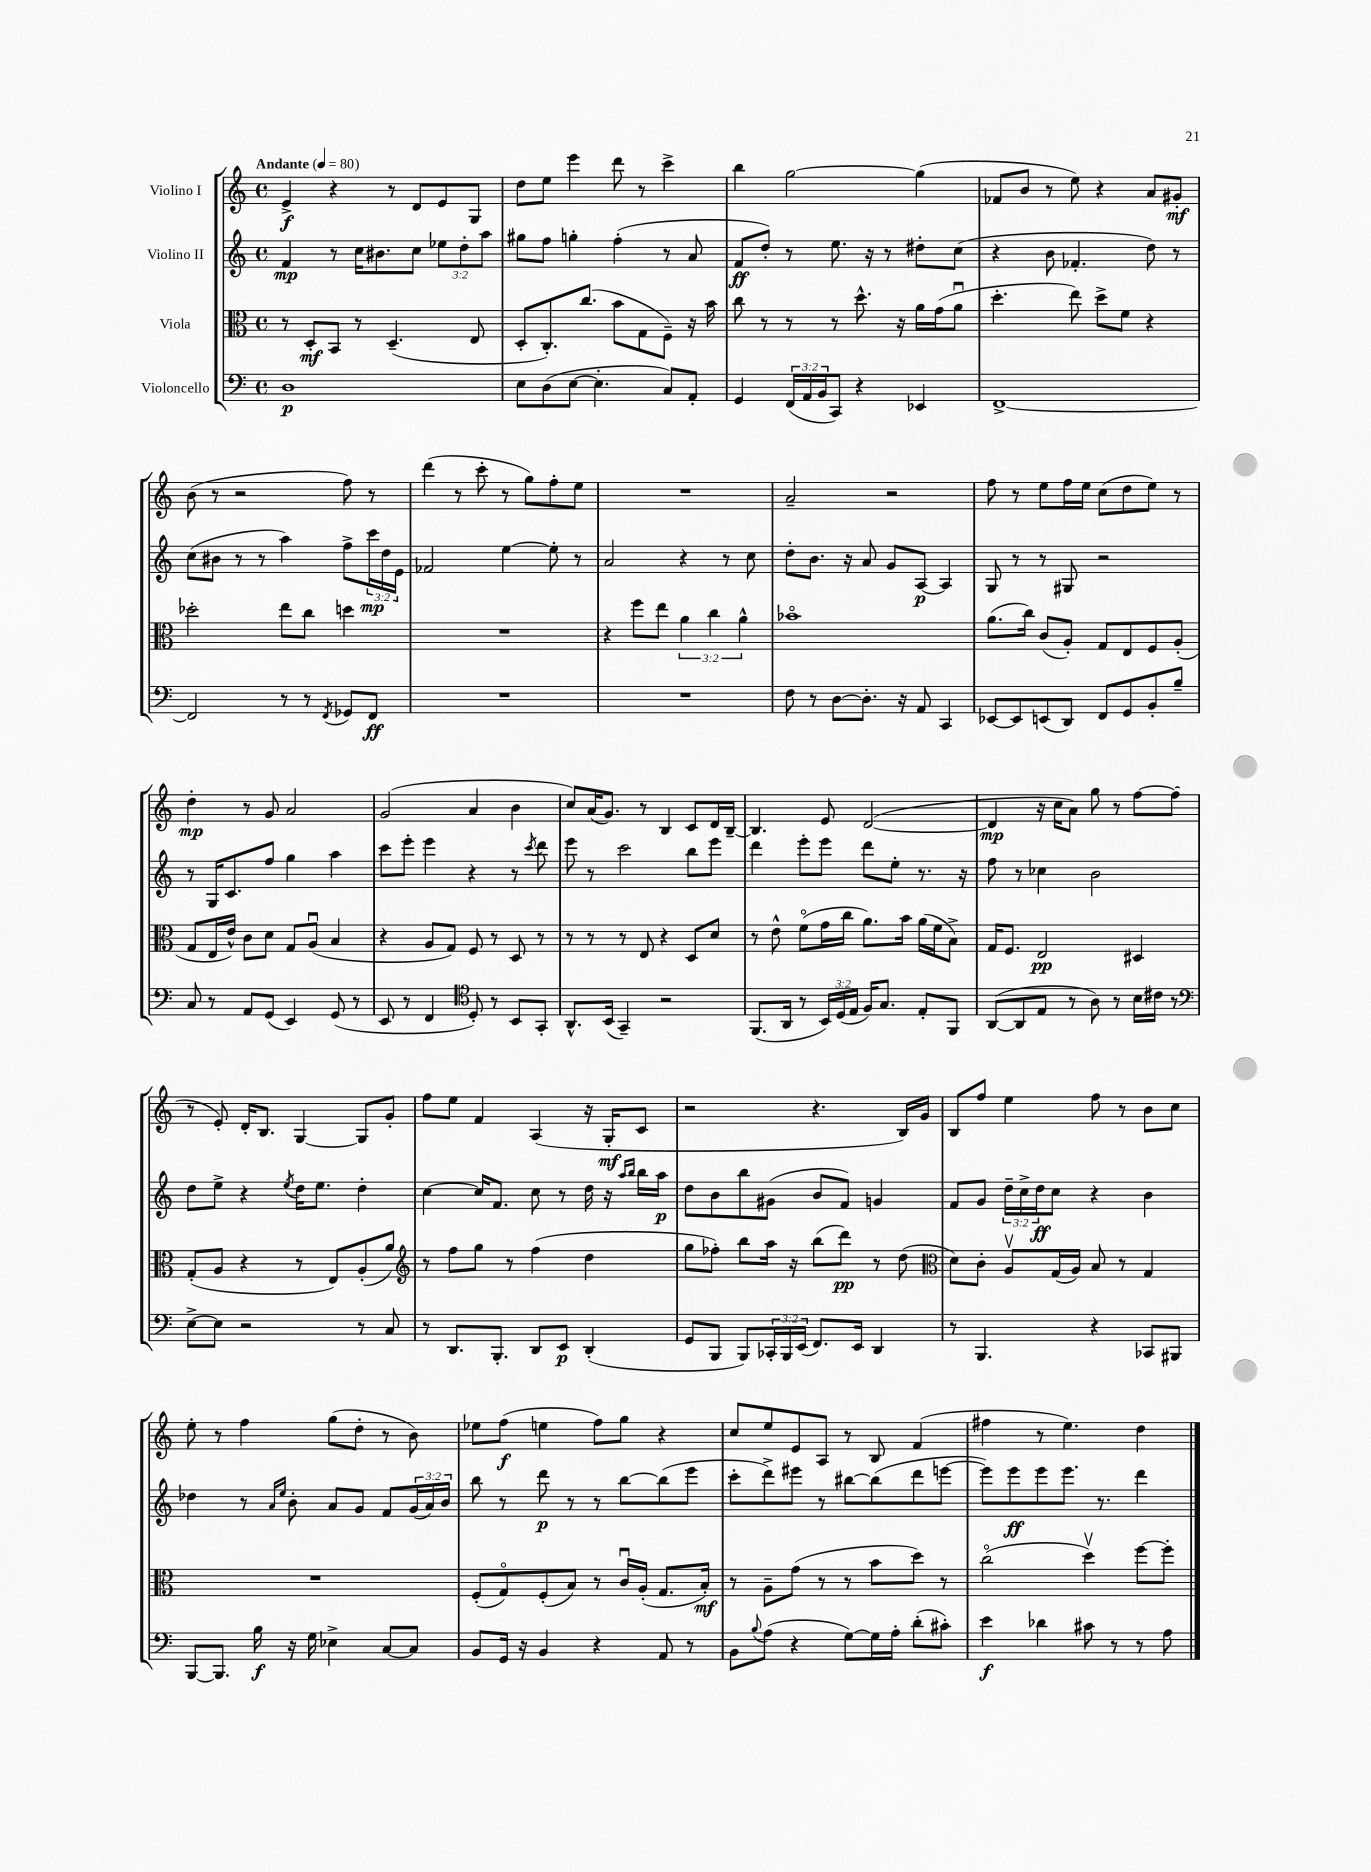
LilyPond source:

<<
\new StaffGroup <<
\new Staff = "s0" \with { instrumentName = "Violino I" } {
    \clef treble \key c \major \defaultTimeSignature \time 4/4 \tempo "Andante" 4 = 80
    e'4->\f r4 r8 d'8 e'8 g8 |
    d''8 e''8 e'''4 d'''8 r8 c'''4-> |
    b''4 g''2~ g''4( |
    fes'8 b'8 r8 e''8) r4 a'8 gis'8-.\mf |
    b'8( r8 r2 f''8) r8 |
    d'''4( r8 c'''8-. r8 g''8) f''8-. e''8 |
    R1 |
    a'2-- r2 |
    f''8 r8 e''8 f''16 e''16 c''8( d''8 e''8) r8 |
    d''4-.\mp r8 g'8 a'2 |
    g'2( a'4 b'4 |
    c''8) a'16( g'8.) r8 b4 c'8 d'16 b16~-- |
    b4. e'8 d'2~( |
    d'4\mp r16 c''16 a'8) g''8 r8 f''8~ f''8( |
    r8 e'8-.) d'16-. b8. g4~ g8 g'8-. |
    f''8 e''8 f'4 a4( r16 g16-.\mf c'8 |
    r2 r4. b16) g'16 |
    b8 f''8 e''4 f''8 r8 b'8 c''8 |
    e''8-. r8 f''4 g''8( d''8-. r8 b'8) |
    ees''8 f''8\f( e''4 f''8) g''8 r4 |
    c''8 e''8 e'8 a8 r8 b8 f'4( |
    fis''4 r8 e''4.) d''4 \bar "|." |
}
\new Staff = "s1" \with { instrumentName = "Violino II" } {
    \clef treble \key c \major \defaultTimeSignature \time 4/4 \override Staff.TupletNumber.text = #tuplet-number::calc-fraction-text
    f'4\mp r8 c''16 bis'8. c''8 \tuplet 3/2 { ees''8 d''8-. a''8 } |
    gis''8 f''8 g''4-. f''4-.( r8 a'8 |
    f'8\ff d''8-.) r8 e''8. r16 r8 dis''8-. c''8( |
    r4 b'8 fes'4.-. d''8) r8 |
    c''8( bis'8 r8 r8 a''4) f''8-> \tuplet 3/2 { c'''16\mp d''16 e'16 } |
    fes'2 e''4~ e''8-. r8 |
    a'2 r4 r8 c''8 |
    d''8-. b'8. r16 a'8 g'8 a8~\p a4 |
    g8 r8 r8 gis8 r2 |
    r8 g16 c'8. f''8 g''4 a''4 |
    c'''8 e'''8-. e'''4 r4 r8 \acciaccatura { c'''8 } d'''8 |
    e'''8 r8 c'''2 b''8 e'''8 |
    d'''4 e'''8-. e'''8 d'''8 e''8-. r8. r16 |
    f''8 r8 ces''4 b'2 |
    d''8 e''8-> r4 \acciaccatura { e''8 } d''16 e''8. d''4-. |
    c''4~ c''16 f'8. c''8 r8 d''16 r16 \grace { a''16 b''16 } b''16 a''16\p |
    d''8 b'8 b''8 gis'8( b'8 f'8) g'4 |
    f'8 g'8 \tuplet 3/2 { d''16-- c''16-> d''16\ff } c''8 r4 b'4 |
    des''4 r8 \grace { a'16 e''16 } b'8-. a'8 g'8 f'8 \tuplet 3/2 { g'16( a'16) b'16 } |
    b''8 r8 d'''8\p r8 r8 b''8~ b''8( e'''8 |
    c'''8-. d'''8->) eis'''8 r8 bis''8~ bis''8( d'''8 e'''8~ |
    e'''8) e'''8\ff e'''8 e'''8. r8. d'''4 \bar "|." |
}
\new Staff = "s2" \with { instrumentName = "Viola" } {
    \clef alto \key c \major \defaultTimeSignature \time 4/4 \override Staff.TupletNumber.text = #tuplet-number::calc-fraction-text
    r8 d8-.\mf b,8 r8 d4.--( e8 |
    d8-. c8.-.) c''8.( b'8 g8 f8--) r16 b'16 |
    c''8 r8 r8 r8 d''8.-^ r16 a'16 g'16( a'8\downbow |
    d''4.-. e''8) d''8-> f'8 r4 |
    des''2-. e''8 c''8 d''4 |
    R1 |
    r4 f''8 e''8 \tuplet 3/2 { a'4 c''4 a'4-^ } |
    bes'1\flageolet |
    a'8.( c''16) c'8( a8-.) g8 e8 f8 a8-.( |
    g8 e16 e'16-^) c'8 d'8 g8 a8\downbow( b4 |
    r4 a8 g8) f8 r8 d8 r8 |
    r8 r8 r8 e8 r4 d8 d'8 |
    r8 e'8-^ f'8\flageolet( g'16 c''16 a'8.) b'16 a'16( f'16 b8->) |
    g16 f8. e2\pp dis4 |
    g8-.( a8 r4 r8 e8) a8-.( a'8) |
    \clef treble r8 f''8 g''8 r8 f''4( d''4 |
    g''8 fes''8-.) b''8 a''16 r16 b''8( d'''8\pp) r8 d''8( |
    \clef alto d'8) c'8-. a8\upbow g16( a16) b8 r8 g4 |
    R1 |
    f8-.( g8\flageolet) f8-.( b8) r8 c'16\downbow a16-.( g8. b16-.\mf) |
    r8 a8-- g'8( r8 r8 b'8 d''8) r8 |
    c''2\flageolet( d''4\upbow) f''8~ f''8-. \bar "|." |
}
\new Staff = "s3" \with { instrumentName = "Violoncello" } {
    \clef bass \key c \major \defaultTimeSignature \time 4/4 \override Staff.TupletNumber.text = #tuplet-number::calc-fraction-text
    d1\p |
    e8 d8( e8~ e4.-. c8) a,8-. |
    g,4 \tuplet 3/2 { f,16( a,16 b,16 } c,8) r4 ees,4 |
    f,1~-> |
    f,2 r8 r8 \acciaccatura { f,8 } ges,8 f,8\ff |
    R1 |
    R1 |
    f8 r8 d8~ d8.-. r16 a,8 c,4 |
    ees,8~ ees,8 e,8( d,8) f,8 g,8 b,8-. b8-- |
    c8 r8 a,8 g,8( e,4) g,8( r8 |
    e,8 r8 f,4 \clef tenor d8-.) r8 b,8 g,8-. |
    a,8.-^ b,16( g,4--) r2 |
    f,8.( a,16 r8 \tuplet 3/2 { b,16) d16( e16 } f16) g8. e8-. f,8 |
    a,8~( a,8 e8 r8 a8) r8 b16 cis'16 r8 |
    \clef bass e8~-> e8 r2 r8 c8 |
    r8 d,8. b,,8.-. d,8 e,8\p d,4-.( |
    g,8 b,,8 b,,8) \tuplet 3/2 { ces,16-. b,,16 e,16( } f,8.) e,16 d,4 |
    r8 b,,4. r4 ces,8 bis,,8 |
    b,,8~ b,,8. b16\f r16 g16 ees4-> c8~ c8 |
    b,8 g,16 r16 b,4 r4 a,8 r8 |
    b,8 \appoggiatura { b8 } a8( r4 g8~) g16 a16-. d'8-.( cis'8-.) |
    e'4\f des'4 cis'8 r8 r8 a8 \bar "|." |
}
>>
>>
\layout { \context { \Score \remove "Bar_number_engraver" } }
